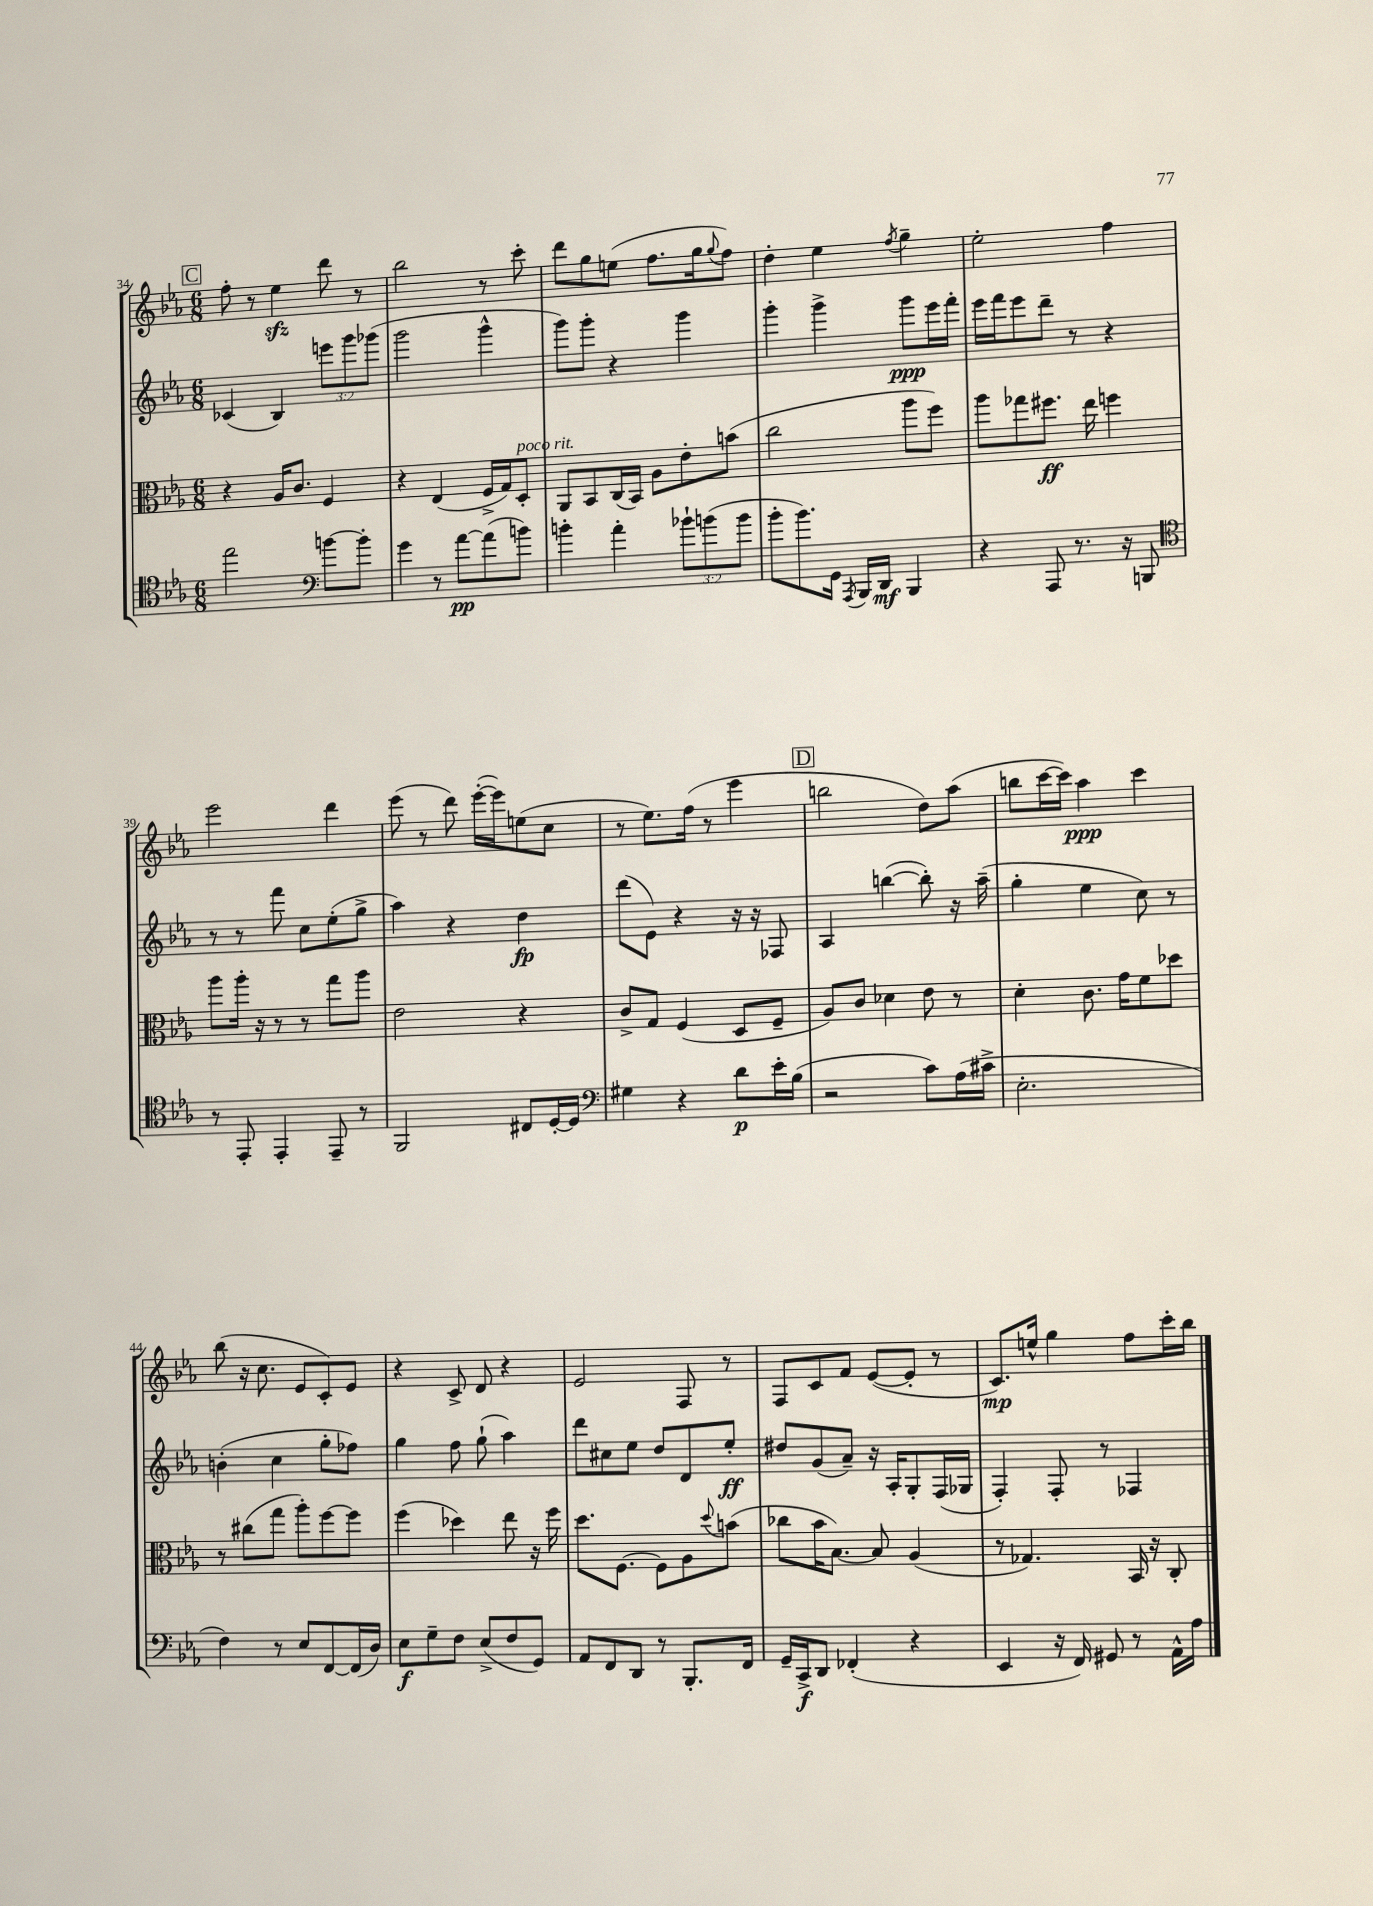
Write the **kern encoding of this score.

**kern	**kern	**kern	**kern
*staff4	*staff3	*staff2	*staff1
*clefC4	*clefC3	*clefG2	*clefG2
*k[b-e-a-]	*k[b-e-a-]	*k[b-e-a-]	*k[b-e-a-]
*M6/8	*M6/8	*M6/8	*M6/8
2ee-	4r	(4c-	8ff'
.	.	.	8r
.	16A-	4B-)	4ee-
.	8.c	.	.
*clefF4	*	*	*
[8b	4F	12eee	8ddd
.	.	12ggg	.
8b']	.	.	8r
.	.	(12ggg-	.
=	=	=	=
4g	4r	2ggg	2bb-
8r	(4E-	.	.
[8a-	.	.	.
(8a-]	16F^	4ggg^^	8r
.	16G)	.	.
8b)	8D'	.	8ccc'
=	=	=	=
4b'	8AA-	8ggg)	8ddd
.	8BB-	8ggg'	8gg
4a-'	(16C	4r	(8ee
.	16BB-)	.	.
.	8A-	.	8.ff
12b-`	8e-'	4ggg	.
.	.	.	16gg
(12b	.	.	.
.	.	.	8qqgg
.	(8b	.	8ff)
12b	.	.	.
=	=	=	=
8b-'	2cc	4ggg'	4dd'
8.b-)	.	.	.
.	.	4ggg^	4ee-
16GG	.	.	.
8qAAA-	.	.	.
16BBB-	.	.	.
16DD	.	.	.
.	.	.	8qff
4BBB-	8aa-	8ggg	4gg~
.	8ff)	16eee-	.
.	.	16fff'	.
=	=	=	=
4r	8aa-	16eee-	2ee-'
.	.	16fff	.
.	8gg-	8eee-	.
8AAA-	8.ff#	8ddd~	.
8.r	.	8r	.
.	16ee-	.	.
.	4ff	4r	4ff
16r	.	.	.
8BBB	.	.	.
=	=	=	=
*clefC4	*	*	*
8r	8aa-	8r	2eee-
8EE-'	16aa-'	8r	.
.	16r	.	.
4EE-'	8r	8fff	.
.	8r	8cc	.
8EE-~	8gg	(8ee-'	4ddd
8r	8aa-	8gg^	.
=	=	=	=
2FF	2e-	4aa-)	(8eee-
.	.	.	8r
.	.	4r	8ddd)
.	.	.	([16eee-'
.	.	.	16eee-])
8C#	4r	4dd	(8ee
[16D'	.	.	8cc
16D]	.	.	.
=	=	=	=
*clefF4	*	*	*
4G#	8c^	(8ddd	8r
.	8G	8e-)	8.ee-)
4r	(4F	4r	.
.	.	.	(16ff
.	.	.	8r
8d	8D	16r	4eee-
.	.	16r	.
16e-'	8F~	8F-	.
(16B-	.	.	.
=	=	=	=
2r	8A-)	4A-	2bb
.	8c	.	.
.	4d-	([4bb	.
8c)	8e-	8bb'])	8dd)
(16A-	8r	16r	(8aa-
16c#^	.	(16aa-~	.
=	=	=	=
2.E-'	4d'	4gg'	8bb
.	.	.	[16ccc
.	.	.	16ccc])
.	8.c	4ee-	4aa-
.	16g	.	.
.	8f	8cc)	4ccc
.	8dd-	8r	.
=	=	=	=
4F)	8r	(4b'	(8bb-
.	(8cc#	.	16r
.	.	.	8.cc
8r	8gg	4cc	.
8E-	8aa-')	.	8e-
[8FF	[8ff	8gg'	8c')
(16FF]	8ff]	8ff-)	8e-
16D)	.	.	.
=	=	=	=
8E-	(4ff	4gg	4r
8G~	.	.	.
8F	4dd-)	8ff	8c^
(8E-^	.	(8gg`	8d
8F	8ee-	4aa-)	4r
8GG)	16r	.	.
.	16ff	.	.
=	=	=	=
8AA-	8.dd	8ddd	2e-
8FF	.	8cc#	.
.	[8.F	.	.
8DD	.	8ee-	.
8r	8F]	8dd	.
8.BBB-'	8A-	8d	8F
.	8qqdd	.	.
.	(8b	8ee-'	8r
16FF	.	.	.
=	=	=	=
16GG~	8cc-	8dd#	8F
16CC^	.	.	.
8DD	16b-	(8g	8c
.	[8.B-)	.	.
(4FF-'	.	8a-~)	8f
.	8B-]	16r	([8e-
.	.	16A-'	.
4r	(4A-	8G'	8e-']
.	.	(16F	8r
.	.	16G-	.
=	=	=	=
4EE-	8r	4F')	8.c)
.	4.G-)	.	.
.	.	.	16ee^^
16r	.	8F'	4gg
16FF)	.	.	.
8GG#	.	8r	.
8r	16BB-	4F-	8ff
.	16r	.	.
16AA-^^	8C'	.	16ccc'
16A-	.	.	16bb-
==	==	==	==
*-	*-	*-	*-
